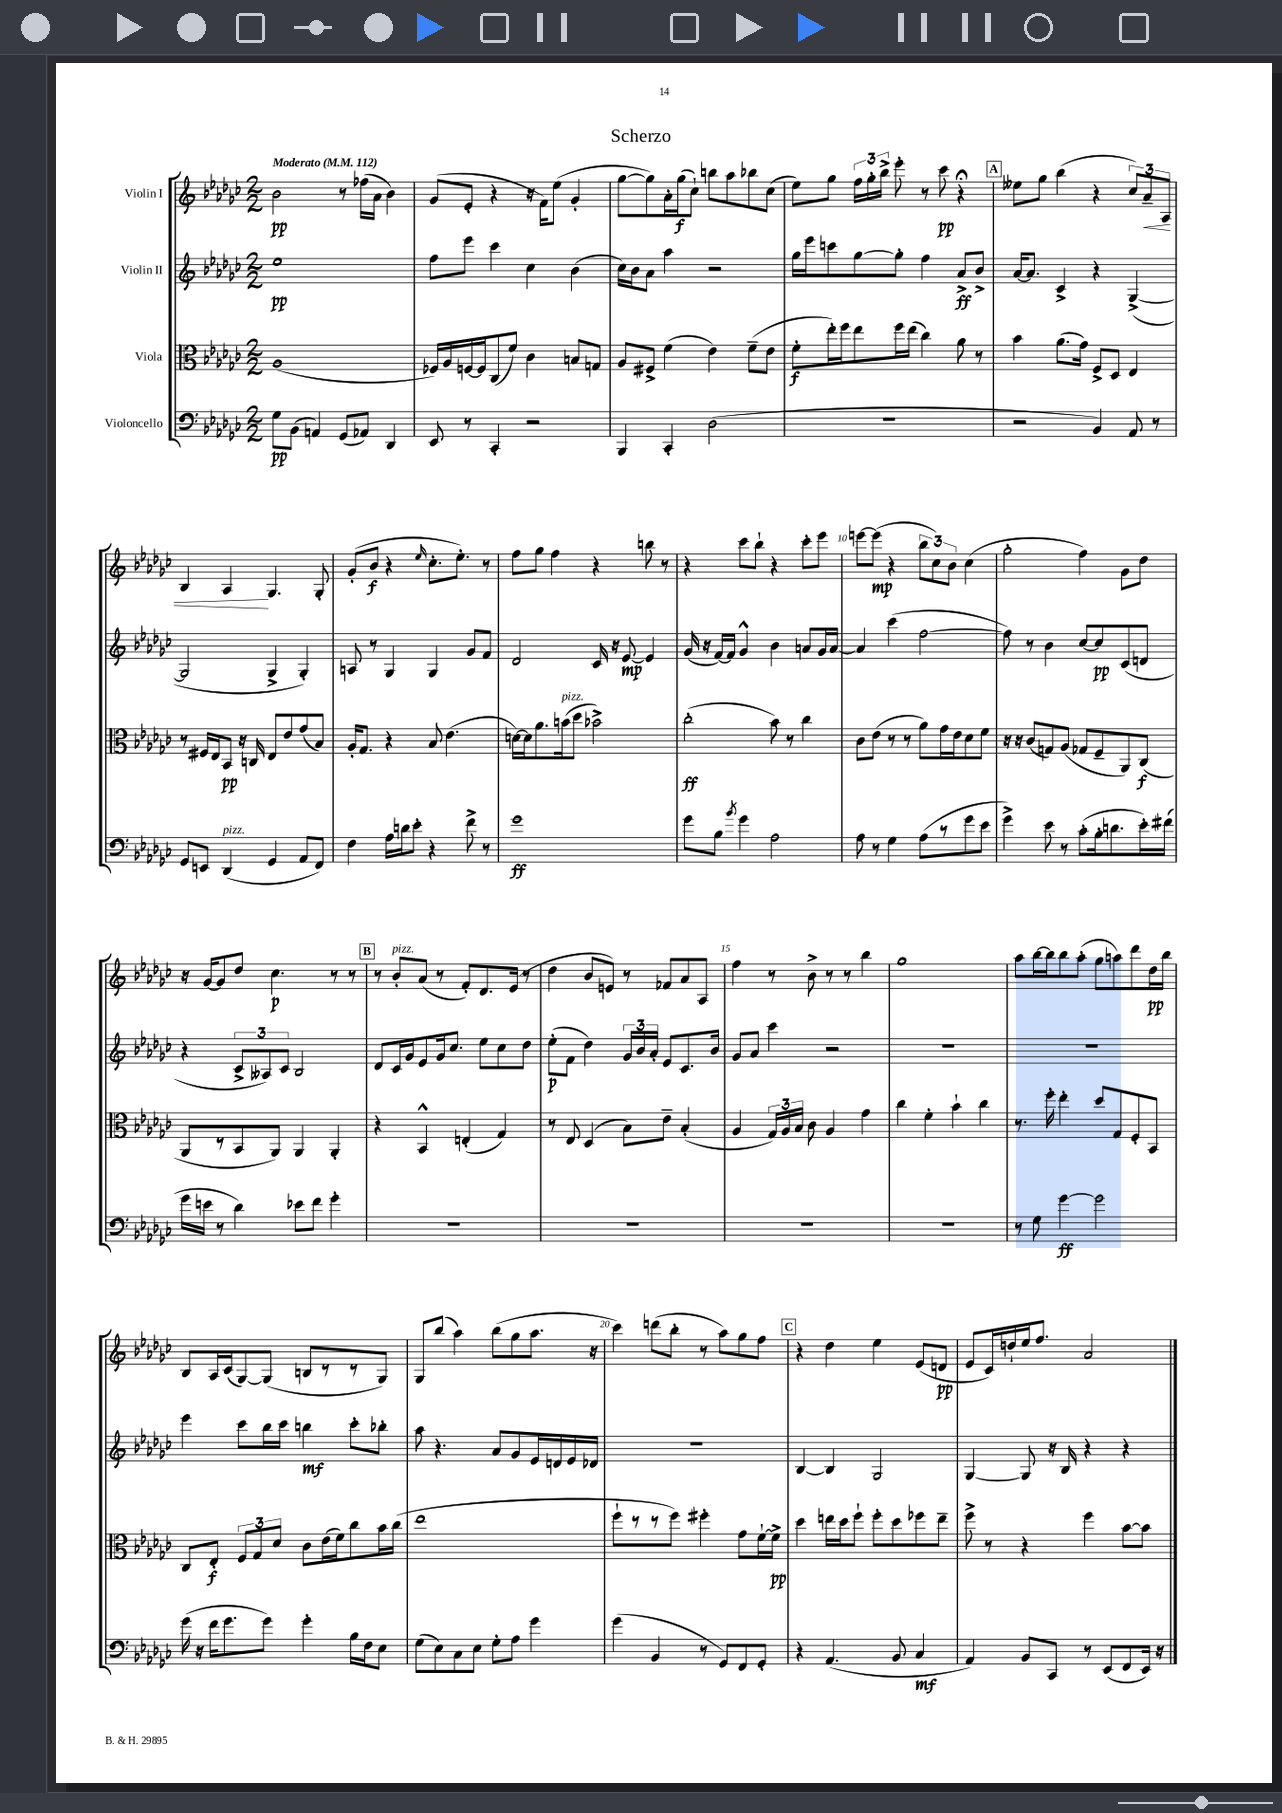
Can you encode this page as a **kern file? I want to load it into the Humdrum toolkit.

**kern	**kern	**kern	**kern
*staff4	*staff3	*staff2	*staff1
*clefF4	*clefC3	*clefG2	*clefG2
*k[b-e-a-d-g-c-]	*k[b-e-a-d-g-c-]	*k[b-e-a-d-g-c-]	*k[b-e-a-d-g-c-]
*M2/2	*M2/2	*M2/2	*M2/2
*MM112	*MM112	*MM112	*MM112
8G-	(1A-	1ee-	2b-
(8BB-	.	.	.
4AA)	.	.	.
(8GG-	.	.	8r
8AA-)	.	.	(16ff-
.	.	.	16a-
4DD-	.	.	4b-)
=	=	=	=
8EE-	16F-)	8ff	(8g-
.	16A-	.	.
8r	[16F	8eee-	8e-'
.	16F]	.	.
4CC-'	(8C-	4ccc-	4r
.	8f)	.	.
2r	4c-	4cc-	16r
.	.	.	16f)
.	.	.	(8ee-
.	8B	(4b-	4g-'
.	8G	.	.
=	=	=	=
4BBB-	8A-	16cc-)	[8gg-
.	.	16b-	.
.	8F#^	8a-	8gg-])
4CC-'	(4f	4aa-	16a-'
.	.	.	(16gg-
.	.	.	8cc-`)
(2D-	4e-)	2r	8bb
.	.	.	8aa-
.	(8f~	.	8bb-
.	8e-	.	(8cc-
=	=	=	=
1r	8f'	16gg-	8ee-)
.	.	16eee-	.
.	16ee-')	8ccc	8gg-
.	16ff	.	.
.	8ee-	[8gg-	24ff
.	.	.	24gg-'
.	.	.	24bb-^
.	16ff	8gg-']	8eee-'
.	(16ee-	.	.
.	4cc-)	4ff	8r
.	.	.	8ccc-
.	8a-	8a-^	4r;
.	8r	8b-^	.
=	=	=	=
2r	4b-	[16a-	8ee--
.	.	8.a-]	.
.	.	.	8gg-
.	(8.a-	4c-^	(4bb-
.	16g-)	.	.
4BB-)	8F^	4r	4r
.	8D-	.	.
8AA-	4E-	([4G-^	12cc-)
.	.	.	12a-~
8r	.	.	.
.	.	.	12A-
=	=	=	=
8GG-	8r	2G-]	4B-
8EE	16F#	.	.
.	16E-	.	.
(4DD-	8BB-	.	4A-
.	16r	.	.
.	16C	.	.
4GG-	8E-	4G-^	4.G-
.	8e-	.	.
8AA-	(8g-	4G-')	.
8FF)	8B-)	.	8G-'
=	=	=	=
4F	16A-'	8A	(8g-'
.	8.G-	.	.
.	.	8r	8b-
16A-	4r	4G-	4r
16d	.	.	.
8e-'	.	.	.
.	.	.	16qqee-
4r	8B-	4G-	8.cc-'
.	(4.e-	.	.
.	.	.	8.ee-')
8f^	.	8g-	.
8r	.	8f	8r
=	=	=	=
1g-	[16d)	2d-	8ff
.	16d]	.	.
.	8.a-	.	8gg-
.	.	.	4ff
.	(16b	.	.
.	8dd-	.	.
.	2b-^)	16c-	4r
.	.	16r	.
.	.	[8e-	.
.	.	4e-]	8bb
.	.	.	8r
=	=	=	=
8g-	(2cc-'	(16g-	4r
.	.	16r	.
8B-	.	[16f)	.
.	.	16f]	.
8qb-	.	.	.
4g-	.	4g-^^	8ccc-
.	.	.	8bb-`
2A-	8b-)	4b-	4r
.	8r	.	.
.	4cc-	8a	8ccc-'
.	.	16g-	8eee-
.	.	[16a	.
=	=	=	=
8A-	8c-	4a]	[8eee
8r	(8e-	.	(8eee]
4G-	8r	(4ccc-	4r
.	8r	.	.
(8A-	8a-)	[2ff	12bb-
.	.	.	12cc-)
8r	16g-	.	.
.	.	.	12b-
.	16e-	.	.
8g-	8d-	.	(4cc-
8e-	8f	.	.
=	=	=	=
4g-^)	16r	8ff])	2gg-'
.	16r	.	.
.	(8c-	8r	.
8e-	8G)	4b-	.
8r	(8A-	.	.
(8c-'	8G-	[8cc-	4ff)
16B-'	8F~	8cc-]	.
8.d	.	.	.
.	8AA-)	(8c-	8g-
16e-')	(8C-	8d	8dd-
(16f#	.	.	.
=	=	=	=
16g-	8AA-	4r	16r
16e	.	.	[16g-
8r	8r	.	8g-]
4d-)	8BB-	12c-^	8dd-
.	.	12A--)	.
.	8AA-)	.	4.cc-
.	.	12c-	.
8e-	4AA-	2B-	.
8f	.	.	.
4g-'	4AA-'	.	8r
.	.	.	8r
=	=	=	=
1r	4r	8d-	8r
.	.	16c-	8b-'
.	.	16g-	.
.	4BB-^^	8e-	(8a-
.	.	16g-	8r
.	.	8.cc-	.
.	(4E'	.	8f')
.	.	8ee-	8.d-
.	4G-)	8cc-	.
.	.	.	(16e-
.	.	8dd-	8r
=	=	=	=
1r	8r	(8ee-'	4dd-
.	8E-	8f	.
.	(4D-	4dd-)	8b-
.	.	.	8e)
.	8B-)	24g-	8r
.	.	24b-	.
.	.	24a-'	.
.	8e-~	8e-	8f-
.	(4B-'	8.c-	8a-
.	.	.	8A-
.	.	16b-	.
=	=	=	=
1r	4A-	8g-	4ff
.	.	8a-	.
.	24G-)	4ccc-	8r
.	24A-	.	.
.	24B-	.	.
.	8c-	.	8b-^
.	4A-	2r	8r
.	.	.	8r
.	4g-	.	4bb-
=	=	=	=
1r	4cc-	1r	1gg-
.	4f'	.	.
.	4b-`	.	.
.	4cc-	.	.
=	=	=	=
8r	8.r	1r	8aa-
8G-	.	.	[16bb-
.	16ff'	.	16bb-]
[4g-	4ee-'	.	8bb-
.	.	.	(8aa-'
2g-]	8dd-	.	8gg-
.	8G-	.	8aa)
.	8F'	.	8ddd-
.	8BB-	.	16dd-
.	.	.	16bb-
=	=	=	=
(16g-	8C-	4eee-	8B-
16r	.	.	.
16f	8E-'	.	16A-
8.g-	.	.	(16c-
.	12F	8ccc-	[8G-)
.	12G-	.	.
8g-)	.	16bb-	(8G-]
.	12d-	.	.
.	.	16ccc-	.
4g-'	8c-	4bb	8B
.	(16e-	.	8r
.	16f)	.	.
16B-	8cc-	8ccc-'	8r
16F	.	.	.
8E-	16b-	8bb-'	8G-)
.	(16cc-	.	.
=	=	=	=
(8G-	1ee-	8aa-	8G-
8E-)	.	4.r	(8bb-
8C-	.	.	4aa-)
8E-	.	.	.
8G-'	.	8a-	(8bb-
8A-	.	8g-	8gg-
4g-	.	16e-	8.aa-
.	.	16d	.
.	.	16e-	.
.	.	16d-	16r
=	=	=	=
(4g-	8ff`	1r	4ccc-)
.	8r	.	.
4BB-	8r	.	(8ddd
.	8ff)	.	8bb-'
8r	4ff#'	.	8r
8GG-)	.	.	8aa-)
8FF	8g-	.	8gg-
8GG-'	[16f`	.	8ff
.	16f^]	.	.
=	=	=	=
4r	4dd-	[4B-	4r
(4.AA-	16ee	4B-]	4dd-
.	16dd-	.	.
.	8ff`	.	.
.	8ff'	2G-	4ee-
8BB-	8dd-	.	.
4C-	8ff-	.	(8e-
.	8ee~	.	8d
=	=	=	=
4AA-)	8ff^	[4G-	8e-
.	8r	.	16c-)
.	.	.	16dd`
8BB-	4r	8G-]	16ee-
.	.	.	8.ff
8CC-	.	16r	.
.	.	16B-	.
8r	4ff	4r	2a-
(8EE-	.	.	.
8FF	[8b-	4r	.
16EE-)	8b-]	.	.
16r	.	.	.
==	==	==	==
*-	*-	*-	*-
